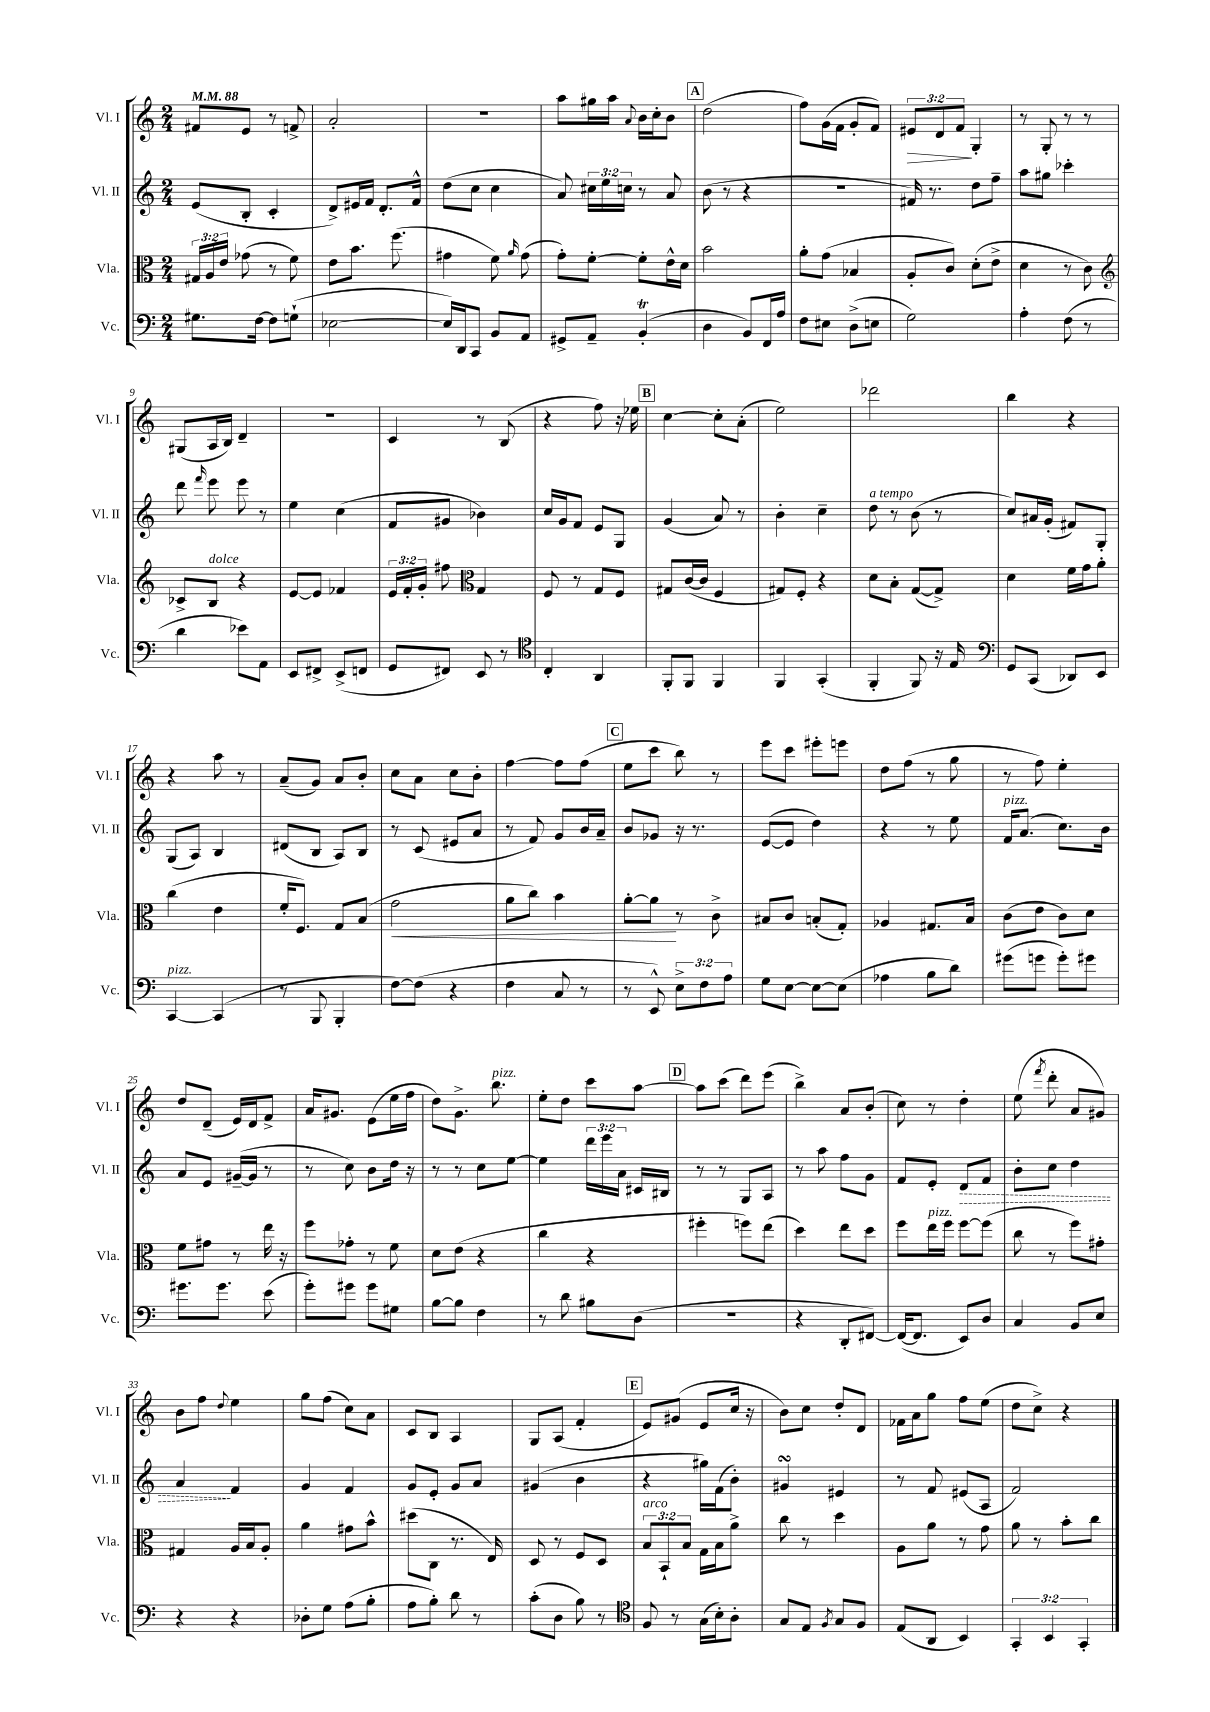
<<
\new StaffGroup <<
\new Staff = "s0" \with { instrumentName = "Vl. I" shortInstrumentName = "Vl. I" } {
    \clef treble \key c \major \numericTimeSignature \time 2/4 \override Staff.TupletNumber.text = #tuplet-number::calc-fraction-text \tempo 4 = 88
    \autoBeamOff fis'8[ e'8] r8 f'8-> |
    a'2-. |
    R2 |
    a''8[ gis''16 a''16] \appoggiatura { a'8 } b'16[ c''16-. b'8] |
    \mark \markup { \box "A" } d''2( |
    f''8[) g'16( f'16] g'8[-. f'8]) |
    \tuplet 3/2 { eis'8[\> d'8 f'8]\! } g4-. |
    r8 g8-. r8 r8 |
    gis8[( a16 b16]) d'4-- |
    R2 |
    c'4 r8 b8( |
    r4 f''8) r16 ees''16 |
    \mark \markup { \box "B" } c''4~ c''8[-. a'8]-.( |
    e''2) |
    des'''2 |
    b''4 r4 |
    r4 a''8 r8 |
    a'8[--( g'8]) a'8[ b'8]-. |
    c''8[ a'8] c''8[ b'8]-. |
    f''4~ f''8[ f''8]( |
    \mark \markup { \box "C" } e''8[ c'''8] b''8) r8 |
    e'''8[ c'''8] eis'''8[-. e'''8] |
    d''8[ f''8]( r8 g''8 |
    r8 f''8) e''4-. |
    d''8[ d'8]--( e'16[) d'16 f'8]-> |
    a'16[ gis'8.] e'8[( e''16 f''16] |
    d''8[) g'8.]-> b''8.^\markup { \italic "pizz." } |
    e''8[-. d''8] c'''8[ a''8]~ |
    \mark \markup { \box "D" } a''8[ c'''8]( d'''8[) e'''8]( |
    b''4->) a'8[ b'8]-.( |
    c''8) r8 d''4-. |
    e''8( \acciaccatura { f'''8 } d'''8-. a'8[ gis'8]) |
    b'8[ f''8] \appoggiatura { d''8 } e''4 |
    g''8[ f''8]( c''8[) a'8] |
    c'8[ b8] a4 |
    g8[ a8]( f'4-. |
    \mark \markup { \box "E" } e'8[) gis'8]( e'8[ c''16] r16 |
    b'8[) c''8] d''8[-. d'8] |
    fes'16[ a'16 g''8] f''8[ e''8]( |
    d''8[ c''8]->) r4 \bar "|." |
}
\new Staff = "s1" \with { instrumentName = "Vl. II" shortInstrumentName = "Vl. II" } {
    \clef treble \key c \major \numericTimeSignature \time 2/4 \override Staff.TupletNumber.text = #tuplet-number::calc-fraction-text
    \autoBeamOff e'8[( b8]-. c'4-. |
    d'8[->) eis'16 f'16] d'8.[-. f'16]-^ |
    d''8[( c''8] c''4 |
    a'8) \tuplet 3/2 { cis''16[ e''16 c''16] } r8 a'8 |
    \mark \markup { \box "A" } b'8( r8 r4 |
    R2 |
    fis'16) r8. d''8[ f''8]-- |
    a''8[ gis''8] ces'''4-. |
    d'''8 \grace { f'''16 } e'''8 e'''8 r8 |
    e''4 c''4( |
    f'8[ gis'8] bes'4) |
    c''16[ g'16 f'8] e'8[ g8] |
    \mark \markup { \box "B" } g'4( a'8) r8 |
    b'4-. c''4-- |
    d''8^\markup { \italic "a tempo" } r8 b'8( r8 |
    c''8[) ais'16 g'16]-.( fis'8[) g8]-. |
    g8[( a8]) b4 |
    dis'8[( b8] a8[) b8] |
    r8 c'8( eis'8[ a'8] |
    r8 f'8) g'8[ b'16 a'16]-- |
    \mark \markup { \box "C" } b'8[ ges'8] r16 r8. |
    e'8[~( e'8] d''4) |
    r4 r8 e''8 |
    f'16[^\markup { \italic "pizz." } a'8.]( c''8.[) b'16] |
    a'8[ e'8] gis'16[~--( gis'16] r8 |
    r8 c''8) b'8[ d''16] r16 |
    r8 r8 c''8[ e''8]~ |
    e''4 \tuplet 3/2 { d'''16[ e'''16 a'16] } cis'16[ bis16] |
    \mark \markup { \box "D" } r8 r8 g8[ a8] |
    r8 a''8 f''8[ g'8] |
    f'8[ e'8]-. \once \override Hairpin.style = #'dashed-line d'8[\> f'8] |
    b'8[-. c''8] d''4 |
    a'4\! f'4 |
    g'4 f'4 |
    g'8[ e'8]-. g'8[ a'8] |
    gis'4( b'4 |
    \mark \markup { \box "E" } r4 gis''16[) f'16( b'8]-.) |
    gis'4\turn eis'4 |
    r8 f'8 eis'8[( a8] |
    f'2) \bar "|." |
}
\new Staff = "s2" \with { instrumentName = "Vla." shortInstrumentName = "Vla." } {
    \clef alto \key c \major \numericTimeSignature \time 2/4 \override Staff.TupletNumber.text = #tuplet-number::calc-fraction-text
    \autoBeamOff \tuplet 3/2 { gis16[ a16 e'16] } ges'8( r8 f'8) |
    e'8[ b'8.] f''8.( |
    gis'4 f'8) \grace { a'16 } gis'8( |
    g'8[-.) f'8]~-. f'8[-. e'16-^ d'16] |
    \mark \markup { \box "A" } b'2 |
    a'8[-. g'8]( bes4 |
    a8[-. c'8]) d'8[-.( e'8]-> |
    d'4 r8 c'8) |
    \clef treble ces'8[-> b8]^\markup { \italic "dolce" } r4 |
    e'8[~ e'8] fes'4 |
    \tuplet 3/2 { e'16[ f'16-. g'16]-. } fis''8 \clef alto g4 |
    f8 r8 g8[ f8] |
    \mark \markup { \box "B" } gis8[ c'16~( c'16] f4 |
    gis8[) f8]-. r4 |
    d'8[ b8]-. g8[~( g8]->) |
    d'4 f'16[ g'16 a'8]-. |
    c''4( e'4 |
    f'16[-. f8.]) g8[ b8]( |
    g'2\< |
    a'8[ c''8]) b'4 |
    \mark \markup { \box "C" } a'8[~-. a'8]\! r8 c'8-> |
    bis8[ c'8] b8[-.( g8]-.) |
    aes4 gis8.[ b16] |
    c'8[( e'8] c'8[) d'8] |
    f'8[ gis'8] r8 e''16 r16 |
    f''8[ ges'8]-. r8 f'8 |
    d'8[ e'8]( r4 |
    c''4 r4 |
    \mark \markup { \box "D" } fis''4-. f''8[) e''8]( |
    d''4) e''8[ d''8] |
    f''8[ e''16^\markup { \italic "pizz." } f''16] f''8[~ f''8]( |
    c''8 r8 f''8[) gis'8]-. |
    gis4 a16[ b16 a8]-. |
    a'4 gis'8[ b'8]-^ |
    dis''8[( c8] r8. e16) |
    d8 r8 f8[ d8] |
    \mark \markup { \box "E" } \tuplet 3/2 { b8[^\markup { \italic "arco" } b,8-! b8] } g16[ b16 a'8]-> |
    c''8 r8 d''4 |
    a8[ a'8] r8 g'8 |
    a'8 r8 b'8[-. c''8] \bar "|." |
}
\new Staff = "s3" \with { instrumentName = "Vc." shortInstrumentName = "Vc." } {
    \clef bass \key c \major \numericTimeSignature \time 2/4 \override Staff.TupletNumber.text = #tuplet-number::calc-fraction-text
    \autoBeamOff gis8.[ f16]~ f8[ g8]-!( |
    ees2~ |
    ees16[) d,16 c,8] b,8[ a,8] |
    gis,8[-> a,8]-- b,4-.\trill( |
    \mark \markup { \box "A" } d4 b,8[) f,16 a16] |
    f8[ eis8] d8[->( e8] |
    g2) |
    a4-. f8( r8 |
    d'4 ees'8[) a,8] |
    e,8[ fis,8]-> e,8[->( f,8] |
    g,8[ fis,8]) e,8 r8 |
    \clef tenor c4-. a,4 |
    \mark \markup { \box "B" } f,8[-. f,8] f,4 |
    f,4 g,4-.( |
    f,4-. f,8) r16 e16 |
    \clef bass g,8[ c,8]( des,8[) e,8] |
    c,4~^\markup { \italic "pizz." } c,4( |
    r8 b,,8 b,,4-. |
    f8[~) f8]( r4 |
    f4 c8 r8 |
    \mark \markup { \box "C" } r8 e,8-^) \tuplet 3/2 { e8[-> f8 a8] } |
    g8[ e8]~ e8[~ e8]( |
    aes4 b8[ d'8]) |
    gis'8[( g'8] g'8[-.) gis'8] |
    gis'8.[ gis'8.] e'8( |
    g'8[-.) gis'8] gis'8[ gis8] |
    b8[~ b8] f4 |
    r8 d'8 bis8[ d8]( |
    \mark \markup { \box "D" } R2 |
    r4 d,8[-. fis,8]~) |
    fis,16[~( fis,8.] e,8[) d8] |
    c4 b,8[ e8] |
    r4 r4 |
    des8[-. g8] a8[( b8]-. |
    a8[ b8]-.) d'8 r8 |
    c'8[-.( d8] b8) r8 |
    \mark \markup { \box "E" } \clef tenor f8 r8 g16[( b16-.) a8]-. |
    g8[ e8] \acciaccatura { f8 } g8[ f8] |
    e8[( a,8] b,4) |
    \tuplet 3/2 { g,4-. b,4 g,4-. } \bar "|." |
}
>>
>>
